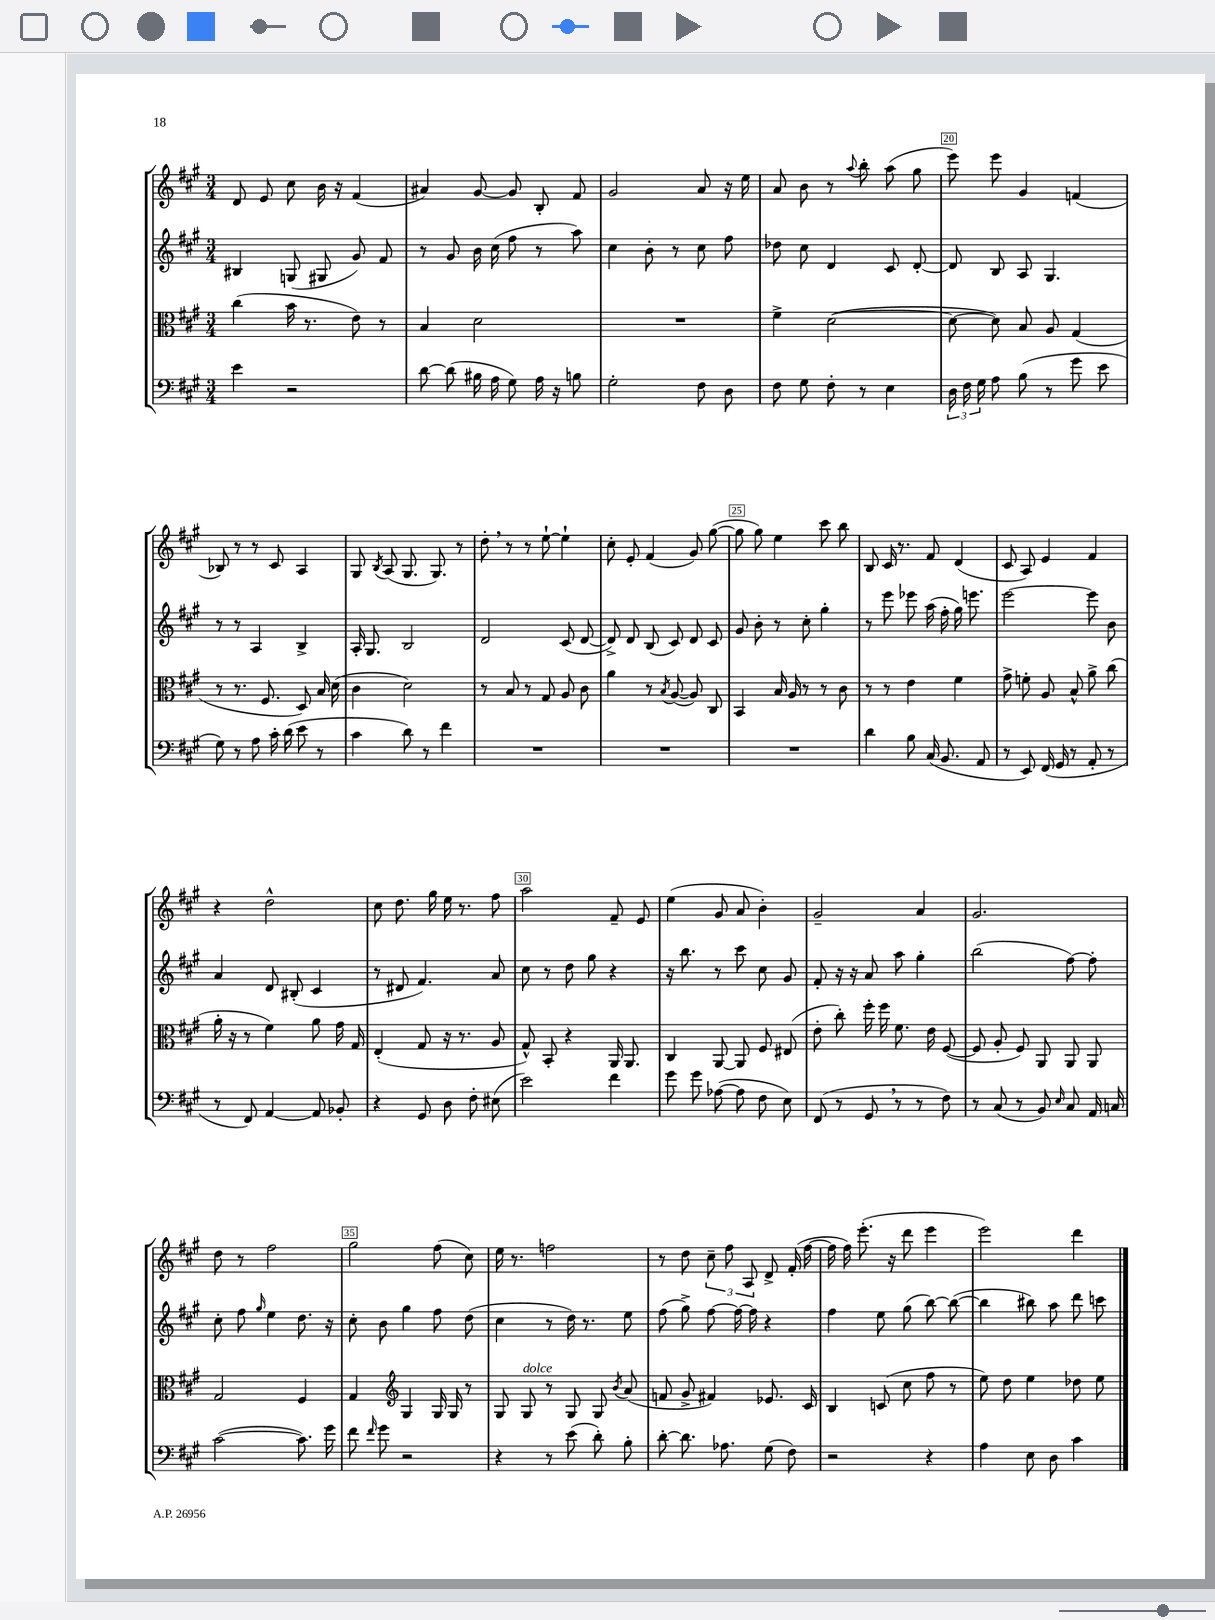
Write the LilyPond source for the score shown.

<<
\new StaffGroup <<
\new Staff = "s0" {
    \clef treble \key a \major \numericTimeSignature \time 3/4
    \autoBeamOff d'8 e'8 cis''8 b'16 r16 fis'4( |
    ais'4) gis'8~ gis'8 b8-. fis'8 |
    gis'2 a'8 r16 e''16 |
    a'8 b'8 r8 \appoggiatura { a''8 } b''8-. a''8( gis''8 |
    e'''8) e'''8 gis'4 f'4( |
    bes8) r8 r8 cis'8 a4 |
    gis8 \acciaccatura { b8 } a8( gis8. gis8.) r8 |
    d''8-. \breathe r8 r8 e''8~-! e''4-! |
    cis''8-. e'8-. fis'4( gis'8) gis''8~( |
    gis''8 gis''8) e''4 cis'''8 b''8 |
    b8 cis'16 r8. fis'8 d'4( |
    cis'8 a8) e'4 fis'4 |
    r4 d''2-^ |
    cis''8 d''8. gis''16 e''16 r8. fis''8 |
    a''2 fis'8-- e'8 |
    e''4( gis'8 a'8 b'4-.) |
    gis'2-- a'4 |
    gis'2. |
    d''8 r8 fis''2 |
    gis''2 fis''8( cis''8) |
    e''16 r8. f''2 |
    r8 d''8 \tuplet 3/2 { cis''8-- fis''8 a8 } d'8-> fis'16-.( fis''16~ |
    fis''16 fis''16) e'''8.-.( r16 d'''8 e'''4 |
    e'''2) d'''4 \bar "|." |
}
\new Staff = "s1" {
    \clef treble \key a \major \numericTimeSignature \time 3/4
    \autoBeamOff bis4 g8( gis8 gis'8) fis'8 |
    r8 gis'8 b'16 cis''16( fis''8 r8 a''8) |
    cis''4 b'8-. r8 cis''8 fis''8 |
    des''8 cis''8 d'4 cis'8 d'8~-. |
    d'8 b8 a8 gis4. |
    r8 r8 a4 b4-> |
    a16-. gis8. b2 |
    d'2 cis'8( d'8~ |
    d'8->) d'8 b8( cis'8) d'8 cis'8 |
    gis'8 b'8-. r8 cis''8-. gis''4-. |
    r8 e'''8 ees'''8 a''16( fis''16-. gis''16) e'''8. |
    e'''2~ e'''8 b'8 |
    a'4 d'8 bis8-.( cis'4 |
    r8 dis'8 fis'4.) a'8 |
    cis''8 r8 d''8 gis''8 r4 |
    r16 b''8. r8 cis'''8 cis''8 gis'8 |
    fis'8-. r16 r16 a'8 a''8 gis''4-. |
    b''2( fis''8~) fis''8-. |
    cis''8-. fis''8 \grace { gis''16 } e''4 d''8. r16 |
    cis''8-. b'8 gis''4 fis''8 d''8( |
    cis''4 r8 d''16) r8. e''8 |
    fis''8( gis''8->) fis''8~ fis''16~ fis''16 r4 |
    fis''4 e''8 gis''8( b''8~) b''8~( |
    b''4 bis''8) a''8 d'''8 c'''8 \bar "|." |
}
\new Staff = "s2" {
    \clef alto \key a \major \numericTimeSignature \time 3/4
    \autoBeamOff cis''4( b'16 r8. e'8) r8 |
    b4 d'2 |
    R2. |
    fis'4-> d'2~( |
    d'8~ d'8) b8 a8 gis4( |
    r8 r8. fis8. d8) b16 d'16( |
    cis'4 d'2) |
    r8 b8 r8 gis8 a8 cis'8 |
    a'4 r8 \acciaccatura { b8 } a8~( a8) cis8 |
    b,4 b16 a16 r8 r8 cis'8 |
    r8 r8 e'4 fis'4 |
    gis'8-> f'8-. a8 b8-^ a'8-> cis''8( |
    a'16-. r16 r8 fis'4) a'8 gis'16 gis16 |
    e4-.( gis8 r16 r8. a8 |
    gis8-^) b,8-. r4 a,16 a,8. |
    cis4 a,8~ a,8 fis8 eis8( |
    e'8-. cis''8-.) fis''16-. fis''16 fis'8. e'16 fis8~( |
    fis8 a8-. fis8) a,8 a,8 a,8 |
    gis2 fis4 |
    gis4 \clef treble gis4 gis16 gis16 r8 |
    gis8 gis8^\markup { \italic "dolce" } r8 gis8 gis8 \acciaccatura { b'8 } a'8( |
    f'8 gis'8-> fis'4) ees'8. cis'16 |
    b4 c'8( cis''8 fis''8 r8 |
    e''8) d''8 e''4 des''8 e''8 \bar "|." |
}
\new Staff = "s3" {
    \clef bass \key a \major \numericTimeSignature \time 3/4
    \autoBeamOff e'4 r2 |
    d'8~ d'8( bis16 a16 gis8) a16 r16 b8 |
    gis2-. fis8 d8 |
    fis8 gis8 fis8-. r8 e4 |
    \tuplet 3/2 { d16 fis16 gis16 } a8 b8( r8 gis'8 e'8 |
    gis8) r8 a8 cis'16-. d'16( e'8 r8 |
    cis'4 d'8) r8 fis'4 |
    R2. |
    R2. |
    R2. |
    d'4 b8 cis16( b,8. a,8 |
    r8 e,8) fis,16( gis,16 r8 a,8-. r8 |
    r8 fis,8) a,4~ a,8 bes,8-. |
    r4 gis,8 d8 fis8-. eis8( |
    e'2) fis'4 |
    gis'8 gis'8 aes8~( aes8 fis8 e8) |
    fis,8( r8 gis,8 \breathe r8 r8 fis8) |
    r8 cis8( r8 b,8) \grace { e16 } cis8 a,16 c16 |
    cis'2~( cis'8.) gis'16 |
    fis'8 \grace { fis'16 } gis'8 r2 |
    r4 r8 e'8( d'8-.) b8-. |
    d'8~-. d'8. aes8. gis8( fis8) |
    r2 r4 |
    a4 e8 d8 cis'4 \bar "|." |
}
>>
>>
\layout { \context { \Score currentBarNumber = #16 \override BarNumber.break-visibility = ##(#f #t #t) barNumberVisibility = #(every-nth-bar-number-visible 5) \override BarNumber.stencil = #(make-stencil-boxer 0.1 0.3 ly:text-interface::print) } }
